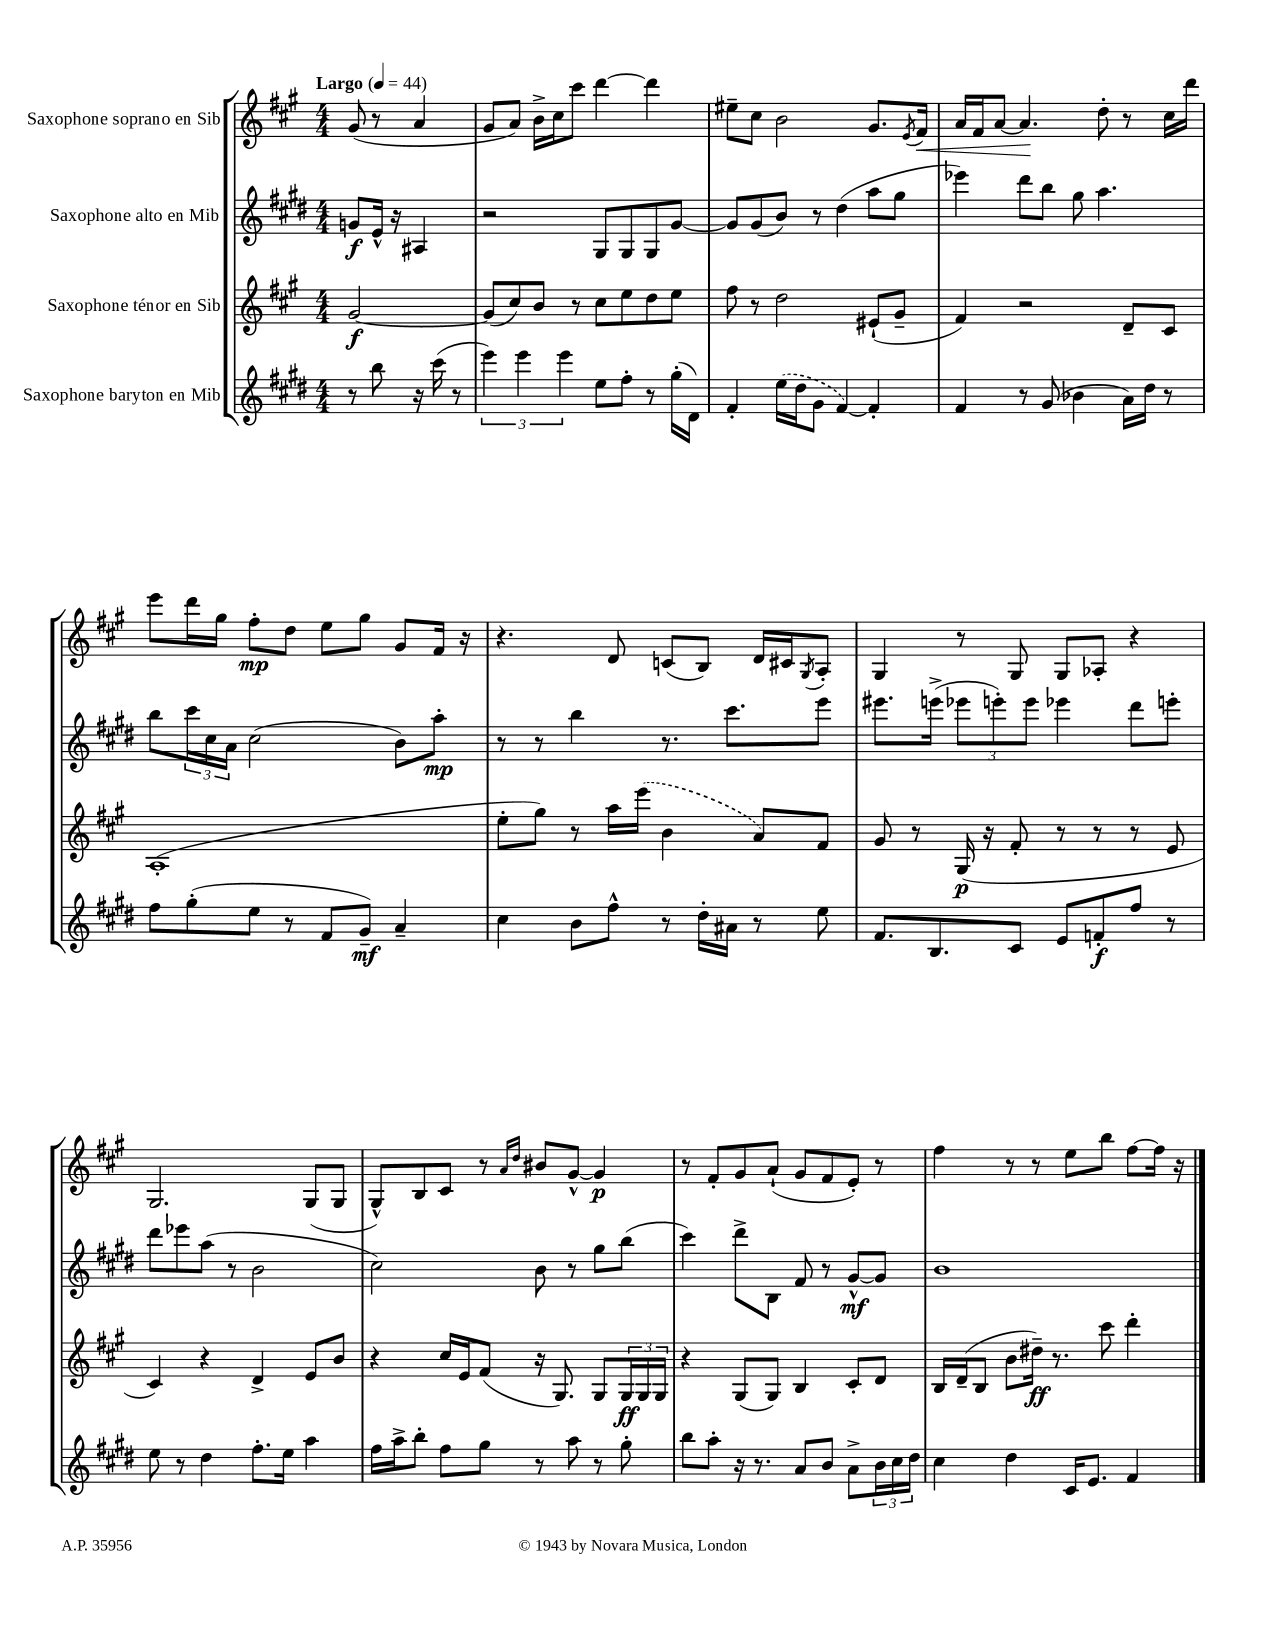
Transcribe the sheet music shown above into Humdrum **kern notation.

**kern	**dynam	**kern	**dynam	**kern	**dynam	**kern	**dynam
*part4	*part4	*part3	*part3	*part2	*part2	*part1	*part1
*staff4	*staff4	*staff3	*staff3	*staff2	*staff2	*staff1	*staff1
*I"Saxophone baryton en Mib	*	*I"Saxophone ténor en Sib	*	*I"Saxophone alto en Mib	*	*I"Saxophone soprano en Sib	*
*clefG2	*	*clefG2	*	*clefG2	*	*clefG2	*
*k[f#c#g#d#]	*	*k[f#c#g#]	*	*k[f#c#g#d#]	*	*k[f#c#g#]	*
*M4/4	*	*M4/4	*	*M4/4	*	*M4/4	*
*MM44	*	*MM44	*	*MM44	*	*MM44	*
=	=	=	=	=	=	=	=
!	!	!	!	!	!	!LO:TX:a:B:t=Largo	!
8r	.	[2g#/	f	8gn/L	f	(8g#/	.
8bb\	.	.	.	16e^^/Jk	.	8r	.
.	.	.	.	16r	.	.	.
16r	.	.	.	4A#X/	.	4a/	.
(16ccc#\	.	.	.	.	.	.	.
8r	.	.	.	.	.	.	.
=1	=1	=1	=1	=1	=1	=1	=1
6eee\)	.	(8g#/L]	.	2r	.	8g#/L	.
.	.	8cc#/)	.	.	.	8a/J)	.
6eee\	.	.	.	.	.	.	.
.	.	8b/J	.	.	.	16b^\LL	.
.	.	.	.	.	.	16cc#\J	.
6eee\	.	.	.	.	.	.	.
.	.	8r	.	.	.	8ccc#\J	.
8ee\L	.	8cc#\L	.	8G#/L	.	[4ddd\	.
8ff#'\J	.	8ee\	.	8G#/	.	.	.
8r	.	8dd\	.	8G#/	.	4ddd\]	.
(16gg#'\LL	.	8ee\J	.	[8g#/J	.	.	.
16d#\JJ)	.	.	.	.	.	.	.
=2	=2	=2	=2	=2	=2	=2	=2
4f#'/	.	8ff#\	.	8g#/L]	.	8ee#X~\L	.
.	.	8r	.	(8g#/	.	8cc#\J	.
(16ee\LL	.	2dd\	.	8b/J)	.	2b\	.
16dd#\J	.	.	.	.	.	.	.
8g#\J	.	.	.	8r	.	.	.
[4f#/)	.	.	.	(4dd#\	.	.	.
4f#'/]	.	(8e#X`/L	.	8aa\L	.	8.g#/L	.
.	.	8g#~/J	.	8gg#\J	.	.	.
.	.	.	.	.	.	8qe/	.
!	!	!	!	!	!	!	!LO:HP:b
.	.	.	.	.	.	16f#/Jk	<
=3	=3	=3	=3	=3	=3	=3	=3
4f#/	.	4f#/)	.	4eee-X\)	.	16a/LL	.
.	.	.	.	.	.	16f#/J	.
.	.	.	.	.	.	[8a/J	.
8r	.	2r	.	8ddd#\L	.	4.a/]	.
(8g#/	.	.	.	8bb\J	.	.	.
4b-X\	.	.	.	8gg#\	.	.	.
.	.	.	.	4.aa\	.	8dd'\	[
16a\LL)	.	8d~/L	.	.	.	8r	.
16dd#\JJ	.	.	.	.	.	.	.
8r	.	8c#/J	.	.	.	16cc#\LL	.
.	.	.	.	.	.	16ddd\JJ	.
!!LO:LB:g=z
=4	=4	=4	=4	=4	=4	=4	=4
8ff#\L	.	(1A'	.	8bb\L	.	8eee\L	.
(8gg#'\	.	.	.	24ccc#\L	.	16ddd\L	.
.	.	.	.	24cc#\	.	.	.
.	.	.	.	.	.	16gg#\JJ	.
.	.	.	.	24a\JJ	.	.	.
8ee\J	.	.	.	(2cc#\	.	8ff#'\L	mp
8r	.	.	.	.	.	8dd\J	.
8f#/L	.	.	.	.	.	8ee\L	.
8g#~/J)	mf	.	.	.	.	8gg#\J	.
4a~/	.	.	.	8b\L)	.	8g#/L	.
.	.	.	.	8aa'\J	mp	16f#/Jk	.
.	.	.	.	.	.	16r	.
=5	=5	=5	=5	=5	=5	=5	=5
4cc#\	.	8ee'\L	.	8r	.	4.r	.
.	.	8gg#\J)	.	8r	.	.	.
8b\L	.	8r	.	4bb\	.	.	.
8ff#^^\J	.	16aa\LL	.	.	.	8d/	.
.	.	(16eee\JJ	.	.	.	.	.
8r	.	4b\	.	8.r	.	(8cn/L	.
16dd#'\LL	.	.	.	.	.	8B/J)	.
16a#X\JJ	.	.	.	8.ccc#\L	.	.	.
8r	.	8a/L)	.	.	.	16d/LL	.
.	.	.	.	.	.	16c#X/J	.
.	.	.	.	.	.	8qG#/	.
8ee\	.	8f#/J	.	8eee\J	.	8A'/J	.
=6	=6	=6	=6	=6	=6	=6	=6
8.f#/L	.	8g#/	.	8.eee#X\L	.	4G#/	.
.	.	8r	.	.	.	.	.
8.B/	.	.	.	(16eeen^\Jk	.	.	.
.	.	(16G#/	p	12eee-X\L	.	8r	.
.	.	16r	.	.	.	.	.
.	.	.	.	12eeen'\)	.	.	.
8c#/J	.	8f#'/	.	.	.	8G#/	.
.	.	.	.	12eee\J	.	.	.
8e/L	.	8r	.	4eee-X\	.	8G#/L	.
8fn'/	f	8r	.	.	.	8A-X'/J	.
8ff#/J	.	8r	.	8ddd#\L	.	4r	.
8r	.	8e/	.	8eeen'\J	.	.	.
!!LO:LB:g=z
=7	=7	=7	=7	=7	=7	=7	=7
8ee\	.	4c#/)	.	8ddd#\L	.	2.G#/	.
8r	.	.	.	8eee-X\	.	.	.
4dd#\	.	4r	.	(8aa\J	.	.	.
.	.	.	.	8r	.	.	.
8.ff#'\L	.	4d^/	.	2b\	.	.	.
16ee\Jk	.	.	.	.	.	.	.
4aa\	.	8e/L	.	.	.	(8G#/L	.
.	.	8b/J	.	.	.	8G#/J	.
=8	=8	=8	=8	=8	=8	=8	=8
16ff#\LL	.	4r	.	2cc#\)	.	8G#^^/L)	.
16aa^\J	.	.	.	.	.	.	.
8bb'\J	.	.	.	.	.	8B/	.
8ff#\L	.	16cc#/LL	.	.	.	8c#/J	.
.	.	16e/J	.	.	.	.	.
8gg#\J	.	(8f#/J	.	.	.	8r	.
.	.	.	.	.	.	16qqa/LL	.
.	.	.	.	.	.	16qqdd/JJ	.
8r	.	16r	.	8b\	.	8b#X/L	.
.	.	8.G#/)	.	.	.	.	.
8aa\	.	.	.	8r	.	[8g#^^/J	.
8r	.	8G#/L	.	8gg#\L	.	4g#/]	p
8gg#'\	.	24G#/L	ff	(8bb\J	.	.	.
.	.	24G#/	.	.	.	.	.
.	.	24G#/JJ	.	.	.	.	.
=9	=9	=9	=9	=9	=9	=9	=9
8bb\L	.	4r	.	4ccc#\)	.	8r	.
8aa'\J	.	.	.	.	.	8f#'/L	.
16r	.	(8G#/L	.	8ddd#^\L	.	8g#/	.
8.r	.	.	.	.	.	.	.
.	.	8G#/J)	.	8B\J	.	(8a`/J	.
8a/L	.	4B/	.	8f#/	.	8g#/L	.
8b/J	.	.	.	8r	.	8f#/	.
8a^\L	.	8c#'/L	.	[8g#^^/L	mf	8e'/J)	.
24b\L	.	8d/J	.	8g#/J]	.	8r	.
24cc#\	.	.	.	.	.	.	.
24dd#\JJ	.	.	.	.	.	.	.
=10	=10	=10	=10	=10	=10	=10	=10
4cc#\	.	16B/LL	.	1b	.	4ff#\	.
.	.	(16d~/J	.	.	.	.	.
.	.	8B/J	.	.	.	.	.
4dd#\	.	8b\L	.	.	.	8r	.
.	.	16dd#X~\Jk)	ff	.	.	8r	.
.	.	8.r	.	.	.	.	.
16c#/KL	.	.	.	.	.	8ee\L	.
8.e/J	.	.	.	.	.	.	.
.	.	8ccc#\	.	.	.	8bb\J	.
4f#/	.	4ddd'\	.	.	.	[8ff#\L	.
.	.	.	.	.	.	16ff#\Jk]	.
.	.	.	.	.	.	16r	.
==	==	==	==	==	==	==	==
*-	*-	*-	*-	*-	*-	*-	*-
